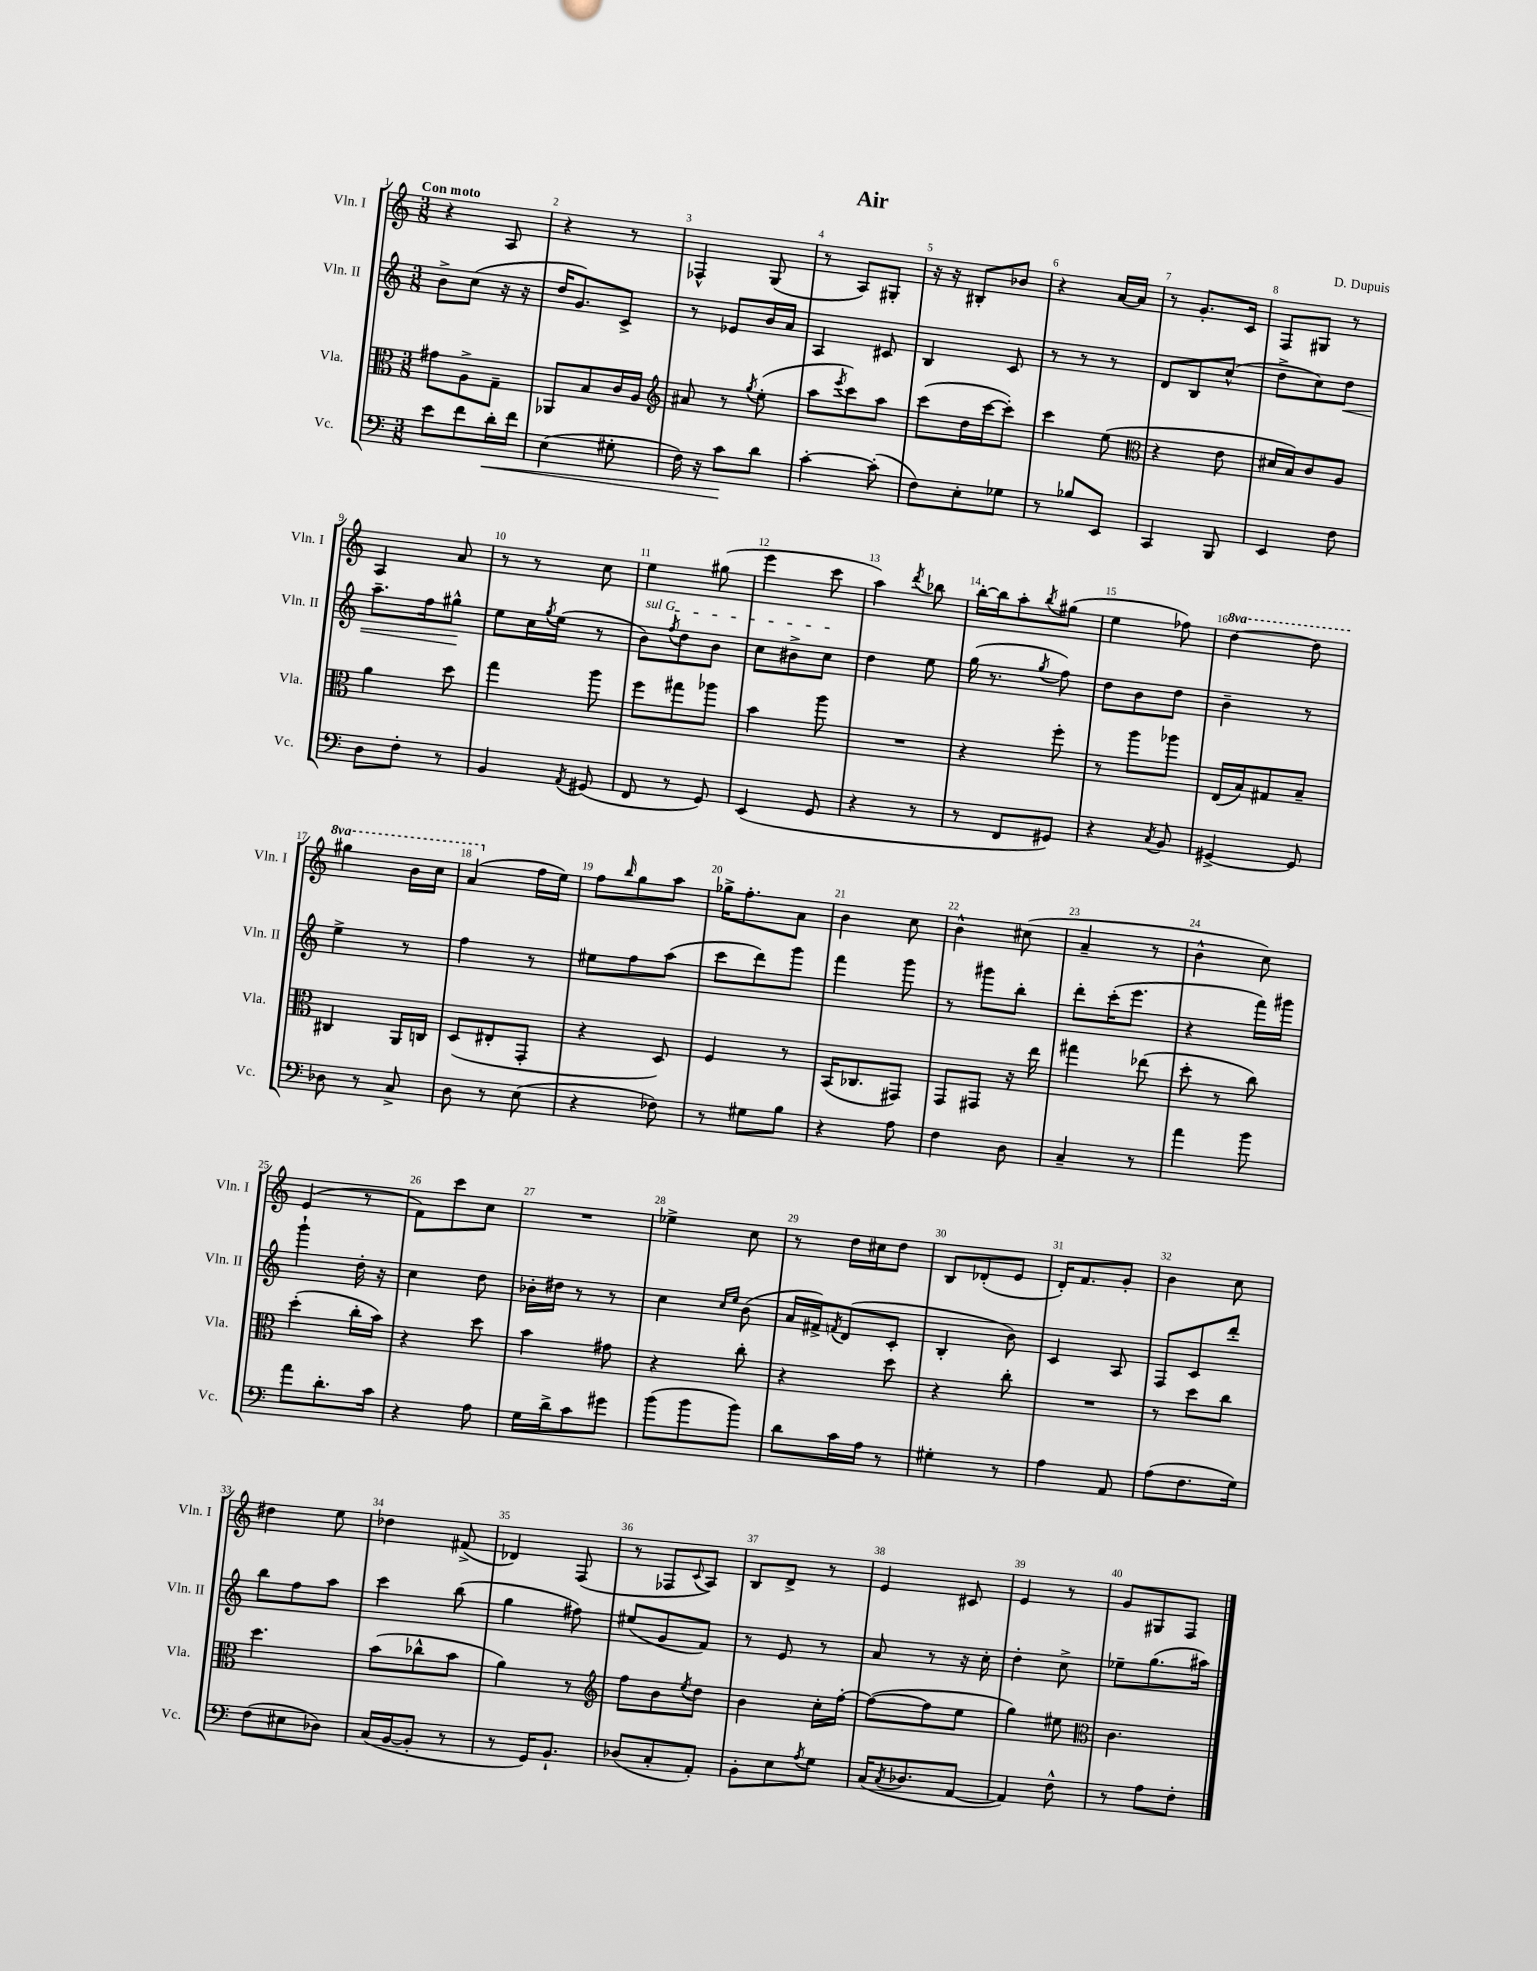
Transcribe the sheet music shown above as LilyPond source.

\header { title = "Air" composer = "D. Dupuis" }
<<
\new StaffGroup <<
\new Staff = "s0" \with { instrumentName = "Vln. I" shortInstrumentName = "Vln. I" } {
    \clef treble \key c \major \numericTimeSignature \time 3/8 \set Staff.ottavationMarkups = #ottavation-simple-ordinals \tempo "Con moto"
    r4 a8 |
    r4 r8 |
    fes4-^ g8( |
    r8 a8) gis8-. |
    r16 r16 bis8-. bes'8 |
    r4 a'16~ a'16 |
    r8 g'8.-. c'16 |
    f8 gis8 r8 |
    a4 a'8 |
    r8 r8 c''8 |
    e''4 gis''8( |
    e'''4 c'''8 |
    a''4) \acciaccatura { d'''8 } bes''8 |
    b''16~-. b''16 a''8-. \acciaccatura { b''8 } gis''8( |
    e''4 fes''8) |
    \ottava #1 d'''4~ d'''8 |
    gis'''4 b''16 c'''16 |
    a''4( \ottava #0 f''16 e''16) |
    f''8 \grace { b''16 } g''8 a''8 |
    ges''16-> f''8.-. a'8 |
    b'4 c''8 |
    b'4-^ cis''8( |
    a'4-- r8 |
    b'4-^ c''8) |
    e'4( r8 |
    f'8) c'''8 c''8 |
    R4. |
    ees''4-> c''8 |
    r8 d''16 cis''16 d''8 |
    b8 des'8-.( e'8 |
    d'16-.) f'8. g'8-. |
    b'4 c''8 |
    dis''4 e''8 |
    des''4 fis'8->( |
    des'4) f8( |
    r8 fes8 \appoggiatura { c'8 } a8) |
    b8 d'8-> r8 |
    e'4 cis'8 |
    e'4 r8 |
    g'8 gis8 f8 \bar "|." |
}
\new Staff = "s1" \with { instrumentName = "Vln. II" shortInstrumentName = "Vln. II" } {
    \clef treble \key c \major \numericTimeSignature \time 3/8
    b'8-> c''8( r16 r16 |
    d''16 g'8.) c'8-> |
    r8 ees'8 b'16 a'16 |
    a4 cis'8 |
    b4 c'8 |
    r8 r8 r8 |
    d'8 b8 c''8-^( |
    d''8-> c''8) d''8\< |
    a''8.-- f''16 gis''8-^\! |
    e''8 c''16 \acciaccatura { g''8 } e''16( r8 |
    \once \override TextSpanner.bound-details.left.text = \markup { \italic "sul G" } b'8\startTextSpan) \acciaccatura { f''8 } d''8 b'8 |
    c''8 bis'8-> c''8\stopTextSpan |
    d''4 e''8 |
    g''16( r8. \acciaccatura { g''8 } f''8) |
    d''8 b'8 d''8 |
    b'4-- r8 |
    e''4-> r8 |
    f''4 r8 |
    eis''8 f''8 a''8( |
    c'''8 d'''8) g'''8 |
    f'''4 g'''8 |
    r8 gis'''8 b''8-. |
    d'''8-. c'''16-.( e'''8. |
    r4 f'''16) gis'''16 |
    g'''4-! d''16-. r16 |
    c''4 d''8 |
    bes'16-. dis''16 r8 r8 |
    c''4 \grace { c''16 e''16 } b'8( |
    a'16 fis'16->) \acciaccatura { f'8 } d'8( c'8-. |
    b4-. b'8) |
    c'4 a8 |
    f8 c'8 d'''8-. |
    b''8 f''8 a''8 |
    c'''4 b''8( |
    g''4 fis''8) |
    eis''8( g'8 f'8) |
    r8 e'8 r8 |
    a'8 r8 r16 c''16-. |
    d''4-. c''8-> |
    ees''8-- g''8.( ais''16) \bar "|." |
}
\new Staff = "s2" \with { instrumentName = "Vla." shortInstrumentName = "Vla." } {
    \clef alto \key c \major \numericTimeSignature \time 3/8
    gis'8 a8-> g8-- |
    aes,8 b8 c'16 a16 |
    \clef treble ais'8 r8 \acciaccatura { g''8 } e''8-.( |
    a''8 \acciaccatura { e'''8 } c'''8) a''8 |
    c'''8( d''16 c'''16~ c'''8-.) |
    c'''4 e''8( |
    \clef alto r4 e'8 |
    dis'16 b16) c'8 a8 |
    a'4 d''8 |
    g''4 a''8 |
    f''8 gis''8 aes''8 |
    b'4 a''8 |
    R4. |
    r4 f''8-. |
    r8 a''8 aes''8 |
    e16( b16) gis8 b8-- |
    cis4 a,16 c16 |
    d8( eis8-. g,8-. |
    r4 d8) |
    f4 r8 |
    b,16( ces8. gis,8) |
    g,8 gis,8 r16 e''16 |
    gis''4 ees''8( |
    d''8-. r8 c''8) |
    d''4-.( c''16-. b'16) |
    r4 d''8 |
    b'4 gis'8 |
    r4 c''8-. |
    r4 d''8 |
    r4 c''8-. |
    R4. |
    r8 d''8 c''8 |
    d''4. |
    b'8( ces''8-^ b'8 |
    a'4) r8 |
    \clef treble f''8 b'8 \acciaccatura { e''8 } d''8 |
    b'4 c''16-. f''16~-. |
    f''8~( f''8 e''8 |
    g''4) eis''8 |
    \clef alto c'4. \bar "|." |
}
\new Staff = "s3" \with { instrumentName = "Vc." shortInstrumentName = "Vc." } {
    \clef bass \key c \major \numericTimeSignature \time 3/8
    e'8 f'8 d'16-.\< f'16 |
    e4( gis8-. |
    f16) r16 c'8\! d'8 |
    c'4~-. c'8-.( |
    f8) e8-. ges8 |
    r8 bes8 e,8 |
    c,4 b,,8 |
    e,4 f8 |
    d8 f8-. r8 |
    b,4 \acciaccatura { a,8 } gis,8( |
    f,8 r8 g,8) |
    e,4( g,8 |
    r4 r8 |
    r8 f,8 gis,8) |
    r4 \acciaccatura { c8 } b,8 |
    gis,4~-> gis,8 |
    des8 r8 c8-> |
    d8 r8 e8( |
    r4 fes8) |
    r8 gis8 b8 |
    r4 a8 |
    f4 d8 |
    c4-- r8 |
    a'4 b'8 |
    a'8 d'8.-. c'16 |
    r4 a8 |
    g16 d'16-> c'8 gis'8 |
    b'8( b'8 b'8) |
    d'8 c'16 a16 r8 |
    gis4-. r8 |
    a4 a,8 |
    a8( f8. g16) |
    f8( eis8 des8) |
    c16( b,16~ b,8-. r8 |
    r8 g,16) b,8.-! |
    des8( c8-. a,8-.) |
    b,8-. e8 \acciaccatura { a8 } g8 |
    c16( \acciaccatura { c8 } des8. a,8~ |
    a,4) f8-^ |
    r8 a8 f8-. \bar "|." |
}
>>
>>
\layout { \context { \Score \override BarNumber.break-visibility = ##(#f #t #t) barNumberVisibility = #all-bar-numbers-visible } }
